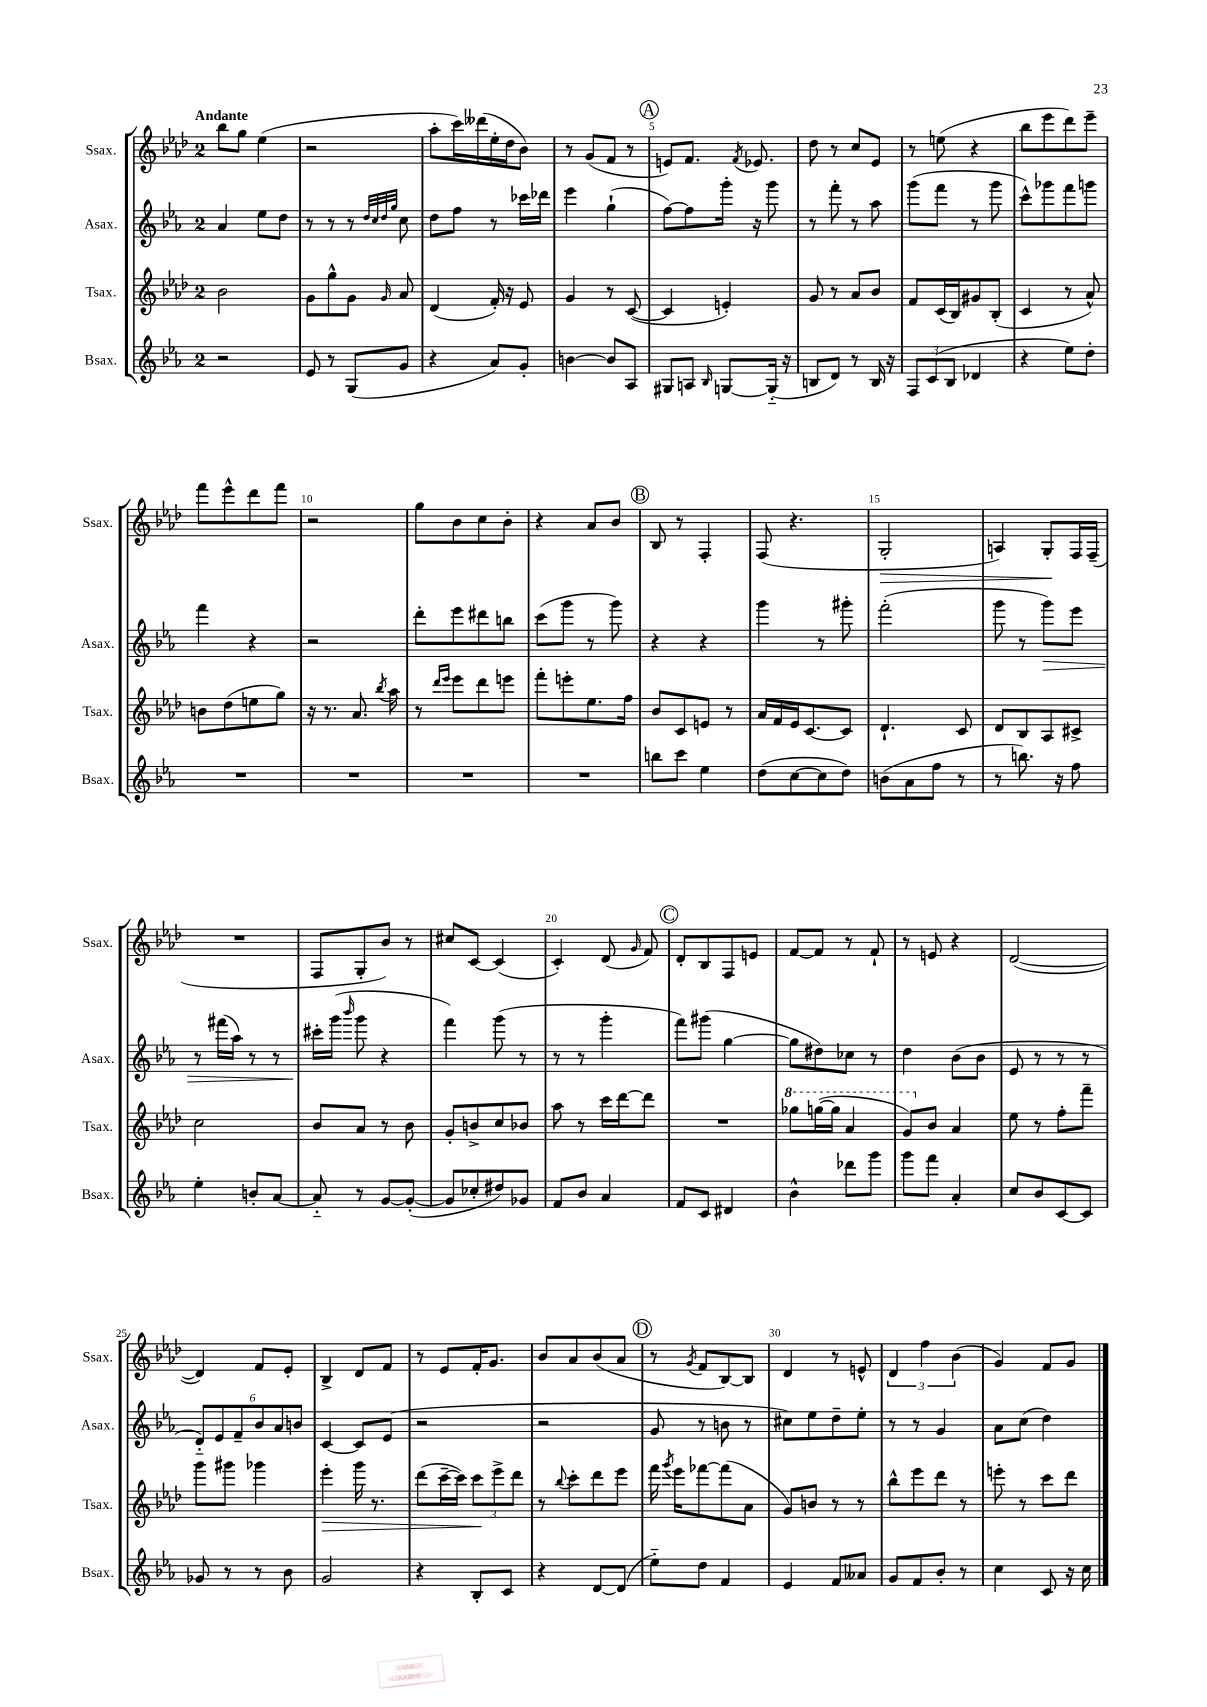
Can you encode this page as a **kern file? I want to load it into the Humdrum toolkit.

**kern	**kern	**kern	**kern
*staff4	*staff3	*staff2	*staff1
*clefG2	*clefG2	*clefG2	*clefG2
*k[b-e-a-]	*k[b-e-a-d-]	*k[b-e-a-]	*k[b-e-a-d-]
*M2/4	*M2/4	*M2/4	*M2/4
2r	2b-	4a-	8bb-
.	.	.	8gg
.	.	8ee-	(4ee-
.	.	8dd	.
=	=	=	=
8e-	8g	8r	2r
8r	8gg^^	8r	.
(8G	8g	8r	.
.	.	32qqdd	.
.	.	32qqcc	.
.	.	32qqdd	.
.	16qqg	32qqgg	.
8g	8a-	8cc	.
=	=	=	=
4r	(4d-	8dd	8aa-'
.	.	8ff	16ccc)
.	.	.	(16ddd--
8a-)	16f')	8r	16ee-'
.	16r	.	16dd-
8g'	8e-	16ccc-	8b-)
.	.	16ddd-	.
=	=	=	=
[4b	4g	4eee-	8r
.	.	.	(8g
8b]	8r	(4gg`	8f
8A-	([8c	.	8r
=	=	=	=
8G#	4c]	[8ff)	8e)
8A	.	8ff]	8.f
16qqB-	.	.	.
[8G	4e')	16ggg'	.
.	.	.	8qf
.	.	16r	8.e-
(16G'~]	.	8ggg	.
16r	.	.	.
=	=	=	=
8B	8g	8r	8dd-
8d)	8r	8fff'	8r
8r	8a-	8r	8cc
16B	8b-	8aa-	8e-
16r	.	.	.
=	=	=	=
12F	8f	(8ggg	8r
(12c	.	.	.
.	(16c	8fff	(8ee
12B-	.	.	.
.	16B-)	.	.
4d-	8g#	8r	4r
.	(8B-'	8ggg	.
=	=	=	=
4r	4c	8ccc^^)	8bb-
.	.	8ggg-	8eee-
8ee-)	8r	8fff	8ddd-)
8dd'	8a-^^)	8ggg	8eee-~
=	=	=	=
2r	8b	4fff	8fff
.	(8dd-	.	8eee-^^
.	8ee	4r	8ddd-
.	8gg)	.	8fff
=	=	=	=
2r	16r	2r	2r
.	8.r	.	.
.	8.a-	.	.
.	8qbb-	.	.
.	16aa-	.	.
=	=	=	=
2r	8r	8ddd'	8gg
.	16qqddd-	.	.
.	16qqeee-	.	.
.	8eee-	8eee-	8b-
.	8ddd-	8ddd#	8cc
.	8eee	8bb	8b-'
=	=	=	=
2r	8fff'	(8ccc	4r
.	8eee'	8ggg	.
.	8.ee-	8r	8a-
.	.	8ggg)	8b-
.	16ff	.	.
=	=	=	=
8bb	8b-	4r	8B-
8ccc	8c	.	8r
4ee-	8e	4r	4F'
.	8r	.	.
=	=	=	=
(8dd	16a-	4ggg	(8F
.	16f	.	.
[8cc	16e-	.	4.r
.	[8.c	.	.
8cc]	.	8r	.
8dd)	8c]	8ggg#'	.
=	=	=	=
(8b	4.d-`	(2fff'	2G'
8a-	.	.	.
8ff	.	.	.
8r	8c	.	.
=	=	=	=
8r	8d-	8ggg	4A)
8.bb)	8B-	8r	.
.	8A-	8ggg)	8G'
16r	.	.	.
8ff	8c#^	8eee-	16F
.	.	.	(16F~
=	=	=	=
4ee-'	2cc	8r	2r
.	.	(16fff#	.
.	.	16aa-)	.
8b'	.	8r	.
[8a-	.	8r	.
=	=	=	=
8a-'~]	8b-	16ccc#'	8F
.	.	(16ggg	.
.	.	16qqbbb-	.
8r	8a-	8ggg	8G'
[8g	8r	4r	8b-)
(8g'_	8b-	.	8r
=	=	=	=
8g]	8g'	4fff)	8cc#
8cc-'	8b^	.	[8c
8dd#)	8cc	(8ggg	(4c]
8g-	8b-	8r	.
=	=	=	=
8f	8aa-	8r	4c')
8b-	8r	8r	.
4a-	16ccc	4ggg'	(8d-
.	[16ddd-	.	.
.	.	.	16qqg
.	8ddd-]	.	8f)
=	=	=	=
8f	2r	8fff)	8d-'
8c	.	(8ggg#	8B-
4d#	.	[4gg	8F
.	.	.	8e
=	=	=	=
4b-^^	8ggg-	8gg]	[8f
.	([16ggg	8dd#)	8f]
.	16ggg]	.	.
8ddd-	4aa-	8cc-	8r
8ggg	.	8r	8f`
=	=	=	=
8ggg	8gg)	4dd	8r
8fff	8b-	.	8e
4a-'	4a-	(8b-	4r
.	.	8b-	.
=	=	=	=
8cc	8ee-	8e-	([2d-
8b-	8r	8r	.
[8c	8ff'	8r	.
8c]	8fff~	8r	.
=	=	=	=
8g-	8ggg	12d'~)	4d-])
.	.	12e-	.
8r	8ggg#	.	.
.	.	12f~	.
8r	4ggg-	12b-	8f
.	.	12a-	.
8b-	.	.	8e-'
.	.	12b	.
=	=	=	=
2g	4eee-'	[4c	4B-^
.	16ggg	8c]	8d-
.	8.r	.	.
.	.	(8e-	8f
=	=	=	=
4r	(8ddd-	2r	8r
.	[16ccc~	.	8e-
.	16ccc])	.	.
8B-'	12ccc	.	16f'
.	.	.	8.g
.	12eee-^	.	.
8c	.	.	.
.	12ddd-	.	.
=	=	=	=
4r	8r	2r	8b-
.	8qqbb-	.	.
.	8ccc'	.	8a-
[8d	8ddd-	.	(8b-
(8d]	8eee-	.	8a-
=	=	=	=
8ee-'~)	16fff	8g	8r
.	8qggg	.	.
.	16eee-	.	.
.	.	.	8qg
8dd	[8fff-	8r	8f
4f	(8fff-]	8b	[8B-)
.	8a-	8r	8B-]
=	=	=	=
4e-	8g)	8cc#)	4d-
.	8b	8ee-	.
8f	8r	8dd~	8r
8a--	8r	8ee-'	8e^^
=	=	=	=
8g	8bb-^^	8r	6d-
8f	8eee-	8r	.
.	.	.	6ff
8b-'	8ddd-	4g	.
.	.	.	(6b-
8r	8r	.	.
=	=	=	=
4cc	8eee'	8a-	4g)
.	8r	(8cc	.
8c	8ccc	4dd)	8f
16r	8ddd-	.	8g
16cc	.	.	.
==	==	==	==
*-	*-	*-	*-
